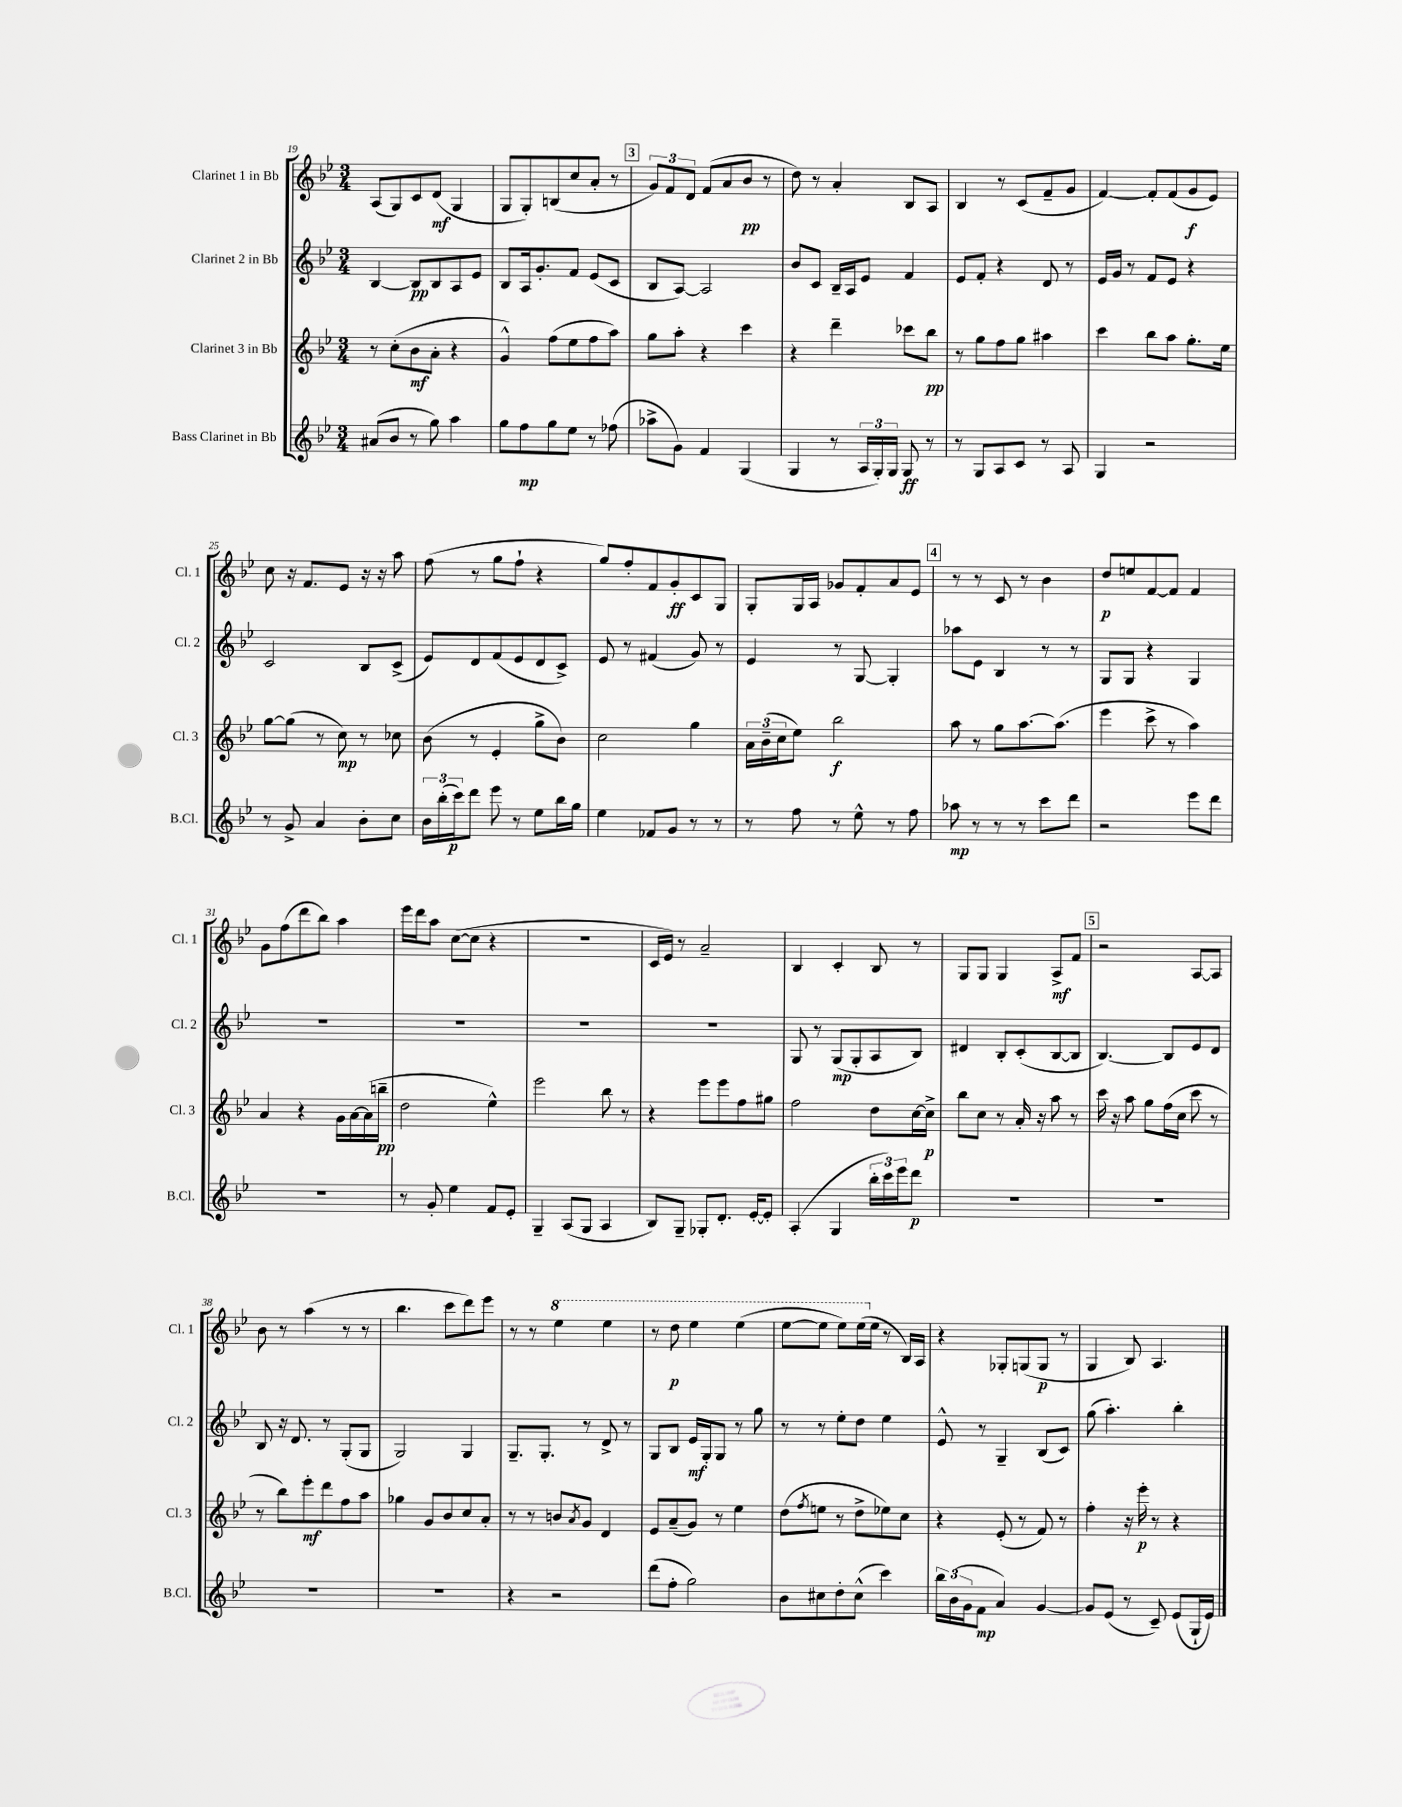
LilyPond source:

<<
\new StaffGroup <<
\new Staff = "s0" \with { instrumentName = "Clarinet 1 in Bb" shortInstrumentName = "Cl. 1" } {
    \clef treble \key bes \major \numericTimeSignature \time 3/4
    a8( g8) c'8 d'8\mf( g4 |
    g8 g8-.) b8( c''8 a'8-. r8 |
    \mark \markup { \box "3" } \tuplet 3/2 { g'8) f'8 d'8 } f'8( a'8 bes'8\pp r8 |
    d''8) r8 a'4-. bes8 a8 |
    bes4 r8 c'8( f'8-- g'8 |
    f'4~) f'8-. f'8( g'8\f ees'8) |
    c''8 r16 f'8. ees'8 r16 r16 a''8 |
    f''8( r8 g''8 f''8-! r4 |
    g''8) f''8-. f'8 g'8-.\ff c'8 g8 |
    g8-. g16 a16 ges'8 f'8-. a'8 ees'8 |
    \mark \markup { \box "4" } r8 r8 c'8 r8 bes'4 |
    d''8\p e''8 f'8~ f'8 f'4 |
    g'8 f''8( d'''8 bes''8) a''4 |
    ees'''16 d'''16 a''8 c''8~( c''8 r4 |
    R2. |
    c'16 ees'16) r8 a'2-- |
    bes4 c'4-. bes8 r8 |
    g8 g8 g4 a8->\mf f'8 |
    \mark \markup { \box "5" } r2 a8~ a8 |
    bes'8 r8 a''4( r8 r8 |
    bes''4. c'''8 d'''8) ees'''8 |
    r8 r8 \ottava #1 ees'''4 ees'''4 |
    r8 d'''8\p ees'''4 ees'''4( |
    ees'''8~ ees'''8 ees'''8) ees'''16( \ottava #0 ees''16 r8 bes16) a16 |
    r4 ges8-. g8( g8\p r8 |
    g4 bes8) a4. \bar "|." |
}
\new Staff = "s1" \with { instrumentName = "Clarinet 2 in Bb" shortInstrumentName = "Cl. 2" } {
    \clef treble \key bes \major \numericTimeSignature \time 3/4
    bes4~ bes8\pp bes8 a8 ees'8 |
    bes8 a16 g'8.-. f'8 ees'8( c'8 |
    \mark \markup { \box "3" } bes8 a8~) a2 |
    bes'8 c'8 bes16-- a16 ees'8 f'4 |
    ees'8 f'8-. r4 d'8 r8 |
    ees'16 g'16 r8 f'8 ees'8 r4 |
    c'2 bes8 c'8->( |
    ees'8) d'8 f'8( ees'8 d'8 c'8->) |
    ees'8 r8 fis'4( g'8) r8 |
    ees'4 r8 g8~ g4-. |
    \mark \markup { \box "4" } aes''8 ees'8 bes4 r8 r8 |
    g8 g8 r4 g4 |
    R2. |
    R2. |
    R2. |
    R2. |
    g8 r8 g8\mp( g8-. a8 bes8) |
    dis'4 bes8-. c'8-.( bes8~ bes8 |
    \mark \markup { \box "5" } bes4.~) bes8 ees'8 d'8 |
    bes8 r16 d'8. r8 g8-.( g8 |
    g2) g4 |
    g8.-- g8.-. r8 d'8-> r8 |
    g8 bes8 ees'16\mf g16-. g8 r8 g''8 |
    r8 r8 ees''8-. d''8 ees''4 |
    ees'8-^ r8 g4-- bes8( c'8) |
    g''8( a''4.-.) bes''4-. \bar "|." |
}
\new Staff = "s2" \with { instrumentName = "Clarinet 3 in Bb" shortInstrumentName = "Cl. 3" } {
    \clef treble \key bes \major \numericTimeSignature \time 3/4
    r8 c''8-.( bes'8\mf a'8-. r4 |
    g'4-^) f''8( ees''8 f''8 a''8) |
    \mark \markup { \box "3" } g''8 a''8-. r4 c'''4 |
    r4 d'''4-- ces'''8 bes''8\pp |
    r8 g''8 f''8 g''8 ais''4 |
    c'''4 bes''8 a''8 g''8.-. ees''16 |
    g''8~ g''8( r8 c''8\mp) r8 ces''8 |
    bes'8( r8 ees'4-. g''8-> bes'8) |
    c''2 g''4 |
    \tuplet 3/2 { a'16 bes'16--( c''16 } ees''8) bes''2\f |
    \mark \markup { \box "4" } a''8 r8 g''8 a''8.~ a''8.( |
    ees'''4 c'''8-> r8 a''4) |
    a'4 r4 g'16 a'16~ a'16( b''16--\pp |
    d''2 ees''4-^) |
    ees'''2 bes''8 r8 |
    r4 ees'''8 ees'''8 f''8 gis''8 |
    f''2 d''8 c''16~ c''16->\p |
    bes''8 c''8 r8 a'16-. r16 a''8 r8 |
    \mark \markup { \box "5" } c'''16 r16 a''8 g''8 f''16( c''16 c'''8 r8 |
    r8 bes''8) ees'''8-.\mf d'''8 f''8 a''8 |
    ges''4 g'8 bes'8 c''8 a'8-. |
    r8 r8 b'8 \acciaccatura { a'8 } g'8 d'4 |
    ees'8 a'8--( g'8) r8 ees''4 |
    d''8( \acciaccatura { f''8 } e''8 r8 d''8-> ees''8) c''8 |
    r4 ees'8-.( r8 f'8) r8 |
    f''4-. r16 ees'''16-.\p r8 r4 \bar "|." |
}
\new Staff = "s3" \with { instrumentName = "Bass Clarinet in Bb" shortInstrumentName = "B.Cl." } {
    \clef treble \key bes \major \numericTimeSignature \time 3/4
    ais'8( bes'8 r8 g''8) a''4 |
    g''8 f''8\mp g''8 ees''8 r8 fes''8( |
    \mark \markup { \box "3" } aes''8-> g'8) f'4 g4( |
    g4 r8 \tuplet 3/2 { a16 g16-.) g16 } g8\ff r8 |
    r8 g8 a8 c'8 r8 a8 |
    g4 r2 |
    r8 g'8-> a'4 bes'8-. c''8 |
    \tuplet 3/2 { bes'16 bes''16-.( c'''16\p) } d'''8 ees'''8 r8 ees''8 bes''16 g''16 |
    ees''4 fes'8 g'8 r8 r8 |
    r8 f''8 r8 ees''8-^ r8 f''8 |
    \mark \markup { \box "4" } aes''8\mp r8 r8 r8 c'''8 d'''8 |
    r2 ees'''8 d'''8 |
    R2. |
    r8 g'8-. ees''4 f'8 ees'8-. |
    g4-- a8( g8 a4 |
    bes8) g8-- ges8-. d'8.-. ees'16~-. ees'8-. |
    a4-.( g4 \tuplet 3/2 { bes''16-. c'''16) ees'''16 } d'''8\p |
    R2. |
    \mark \markup { \box "5" } R2. |
    R2. |
    R2. |
    r4 r2 |
    d'''8( f''8-. g''2) |
    bes'8 cis''8 d''8-. cis''8-^( c'''4) |
    \tuplet 3/2 { bes''16 bes'16( g'16 } f'8\mp a'4) g'4~ |
    g'8 ees'8( r8 c'8--) ees'8( g16-! ees'16) \bar "|." |
}
>>
>>
\layout { \context { \Score currentBarNumber = #19 } }
